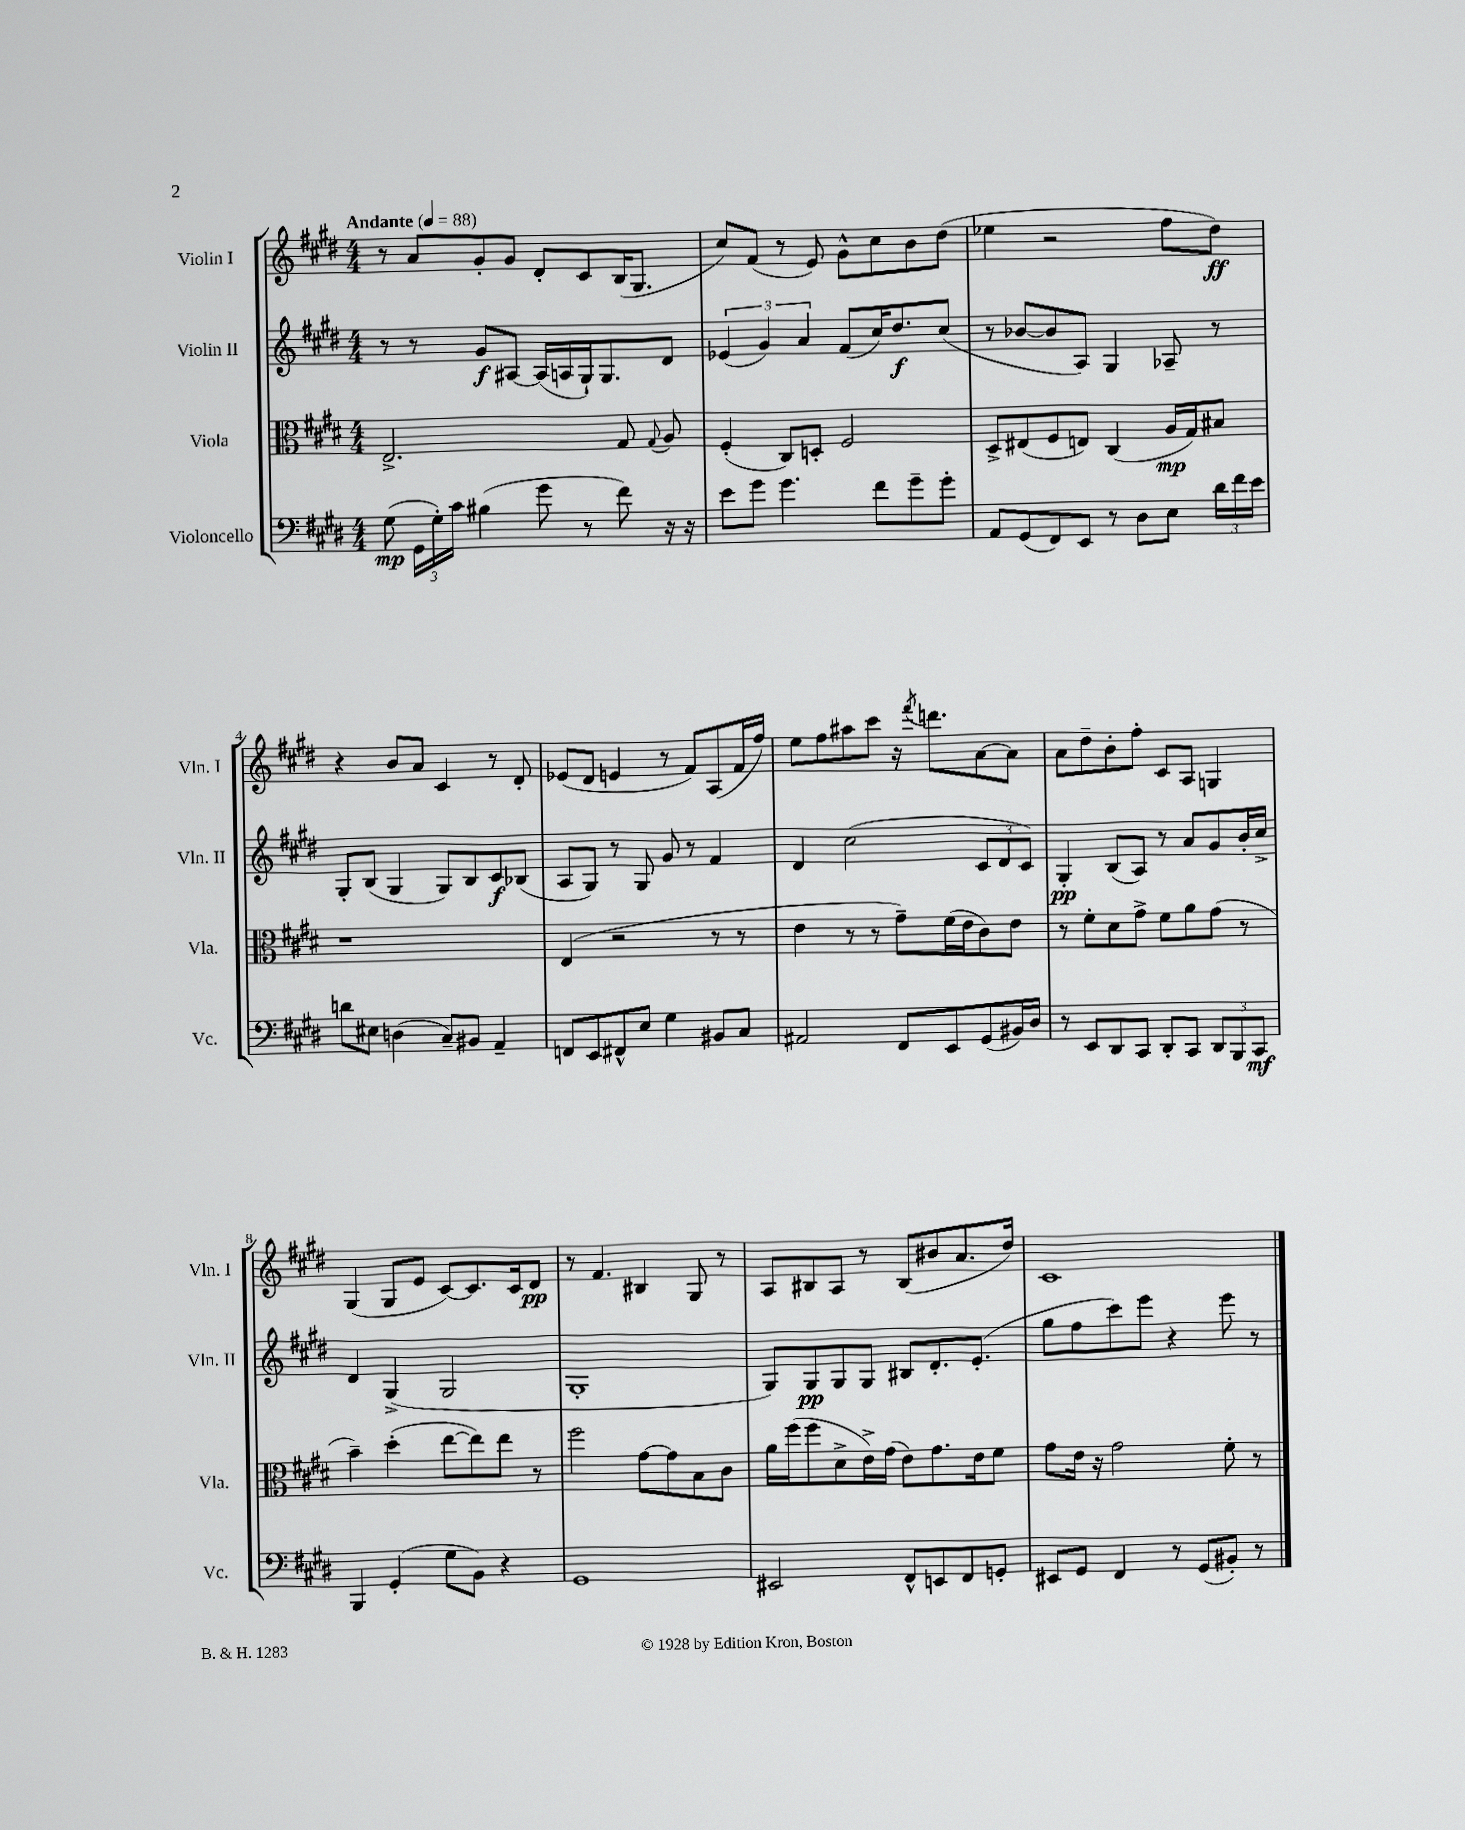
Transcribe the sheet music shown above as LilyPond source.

<<
\new StaffGroup <<
\new Staff = "s0" \with { instrumentName = "Violin I" shortInstrumentName = "Vln. I" } {
    \clef treble \key e \major \numericTimeSignature \time 4/4 \tempo "Andante" 4 = 88
    \autoBeamOff r8 a'8[ gis'8-. gis'8] dis'8[-. cis'8 b16( gis8.] |
    cis''8[) fis'8]( r8 e'8) gis'8[-^ cis''8 b'8 dis''8]( |
    ees''4 r2 fis''8[ dis''8]\ff) |
    r4 b'8[ a'8] cis'4 r8 dis'8-. |
    ees'8[( dis'8] e'4 r8 fis'8[) a8( fis'16 fis''16]) |
    e''8[ fis''8 ais''8 cis'''8] r16 \acciaccatura { fis'''8 } d'''8.[ a'8~ a'8] |
    a'8[ dis''8-- b'8-. fis''8]-. cis'8[ a8] g4 |
    gis4( gis8[ e'8] cis'8[~) cis'8. cis'16 dis'8]\pp |
    r8 fis'4. bis4 gis8 r8 |
    a8[ bis8 a8] r8 bis8[( bis'8 a'8. dis''16]) |
    cis'1 \bar "|." |
}
\new Staff = "s1" \with { instrumentName = "Violin II" shortInstrumentName = "Vln. II" } {
    \clef treble \key e \major \numericTimeSignature \time 4/4
    \autoBeamOff r8 r8 gis'8[\f ais8]~ ais16[( a16 gis16-!) gis8. dis'8] |
    \tuplet 3/2 { ees'4( gis'4) a'4 } fis'8[( cis''16) dis''8.\f cis''8]( |
    r8 bes'8[~ bes'8 a8]) gis4 aes8-- r8 |
    gis8[-. b8]( gis4 gis8[) b8 cis'8\f bes8]( |
    a8[ gis8]) r8 gis8 gis'8 r8 fis'4 |
    dis'4 cis''2( \tuplet 3/2 { cis'8[ dis'8 cis'8]) } |
    gis4-.\pp b8[( a8]) r8 a'8[ gis'8 b'16-. cis''16]-> |
    dis'4 gis4->( gis2 |
    gis1-. |
    gis8[) gis8\pp gis8 gis8] bis8[ dis'8.-. e'8.]-.( |
    gis''8[ fis''8 cis'''8) e'''8] r4 e'''8 r8 \bar "|." |
}
\new Staff = "s2" \with { instrumentName = "Viola" shortInstrumentName = "Vla." } {
    \clef alto \key e \major \numericTimeSignature \time 4/4
    \autoBeamOff e2.-> gis8 \appoggiatura { gis8 } a8 |
    fis4-.( cis8[) d8]-. fis2 |
    dis8[-> eis8( fis8 e8]) cis4( a16[\mp gis16) bis8] |
    r1 |
    e4( r2 r8 r8 |
    e'4 r8 r8 gis'8[--) fis'16( e'16 cis'8) e'8] |
    r8 fis'8[-. dis'8 gis'8]-> fis'8[ a'8 gis'8]( r8 |
    b'4--) dis''4-.( e''8[~ e''8) e''8] r8 |
    fis''2 gis'8[~ gis'8 b8 cis'8] |
    a'16[ fis''16( fis''8 dis'8-> e'16->) gis'16]( e'8[) gis'8. e'16 fis'8] |
    gis'8[ e'16] r16 gis'2 fis'8-. r8 \bar "|." |
}
\new Staff = "s3" \with { instrumentName = "Violoncello" shortInstrumentName = "Vc." } {
    \clef bass \key e \major \numericTimeSignature \time 4/4
    \autoBeamOff gis8\mp( \tuplet 3/2 { gis,16[ gis16-.) cis'16] } bis4( gis'8 r8 fis'8) r16 r16 |
    e'8[ gis'8] gis'4. fis'8[ gis'8-- gis'8]-. |
    a,8[ gis,8( fis,8) e,8] r8 dis8[ e8] \tuplet 3/2 { dis'16[ fis'16 e'16] } |
    d'8[ eis8] d4( cis8[--) bis,8] a,4-- |
    f,8[ e,8 fis,8-^ e8] gis4 bis,8[ cis8] |
    ais,2 fis,8[ e,8 gis,8( bis,16) dis16] |
    r8 e,8[ dis,8 cis,8] dis,8[-. cis,8] \tuplet 3/2 { dis,8[ b,,8 cis,8]\mf } |
    b,,4 gis,4-.( gis8[ b,8]) r4 |
    gis,1 |
    eis,2 fis,8[-^ e,8 fis,8 g,8]-. |
    eis,8[ gis,8] fis,4 r8 gis,8[( bis,8]-.) r8 \bar "|." |
}
>>
>>
